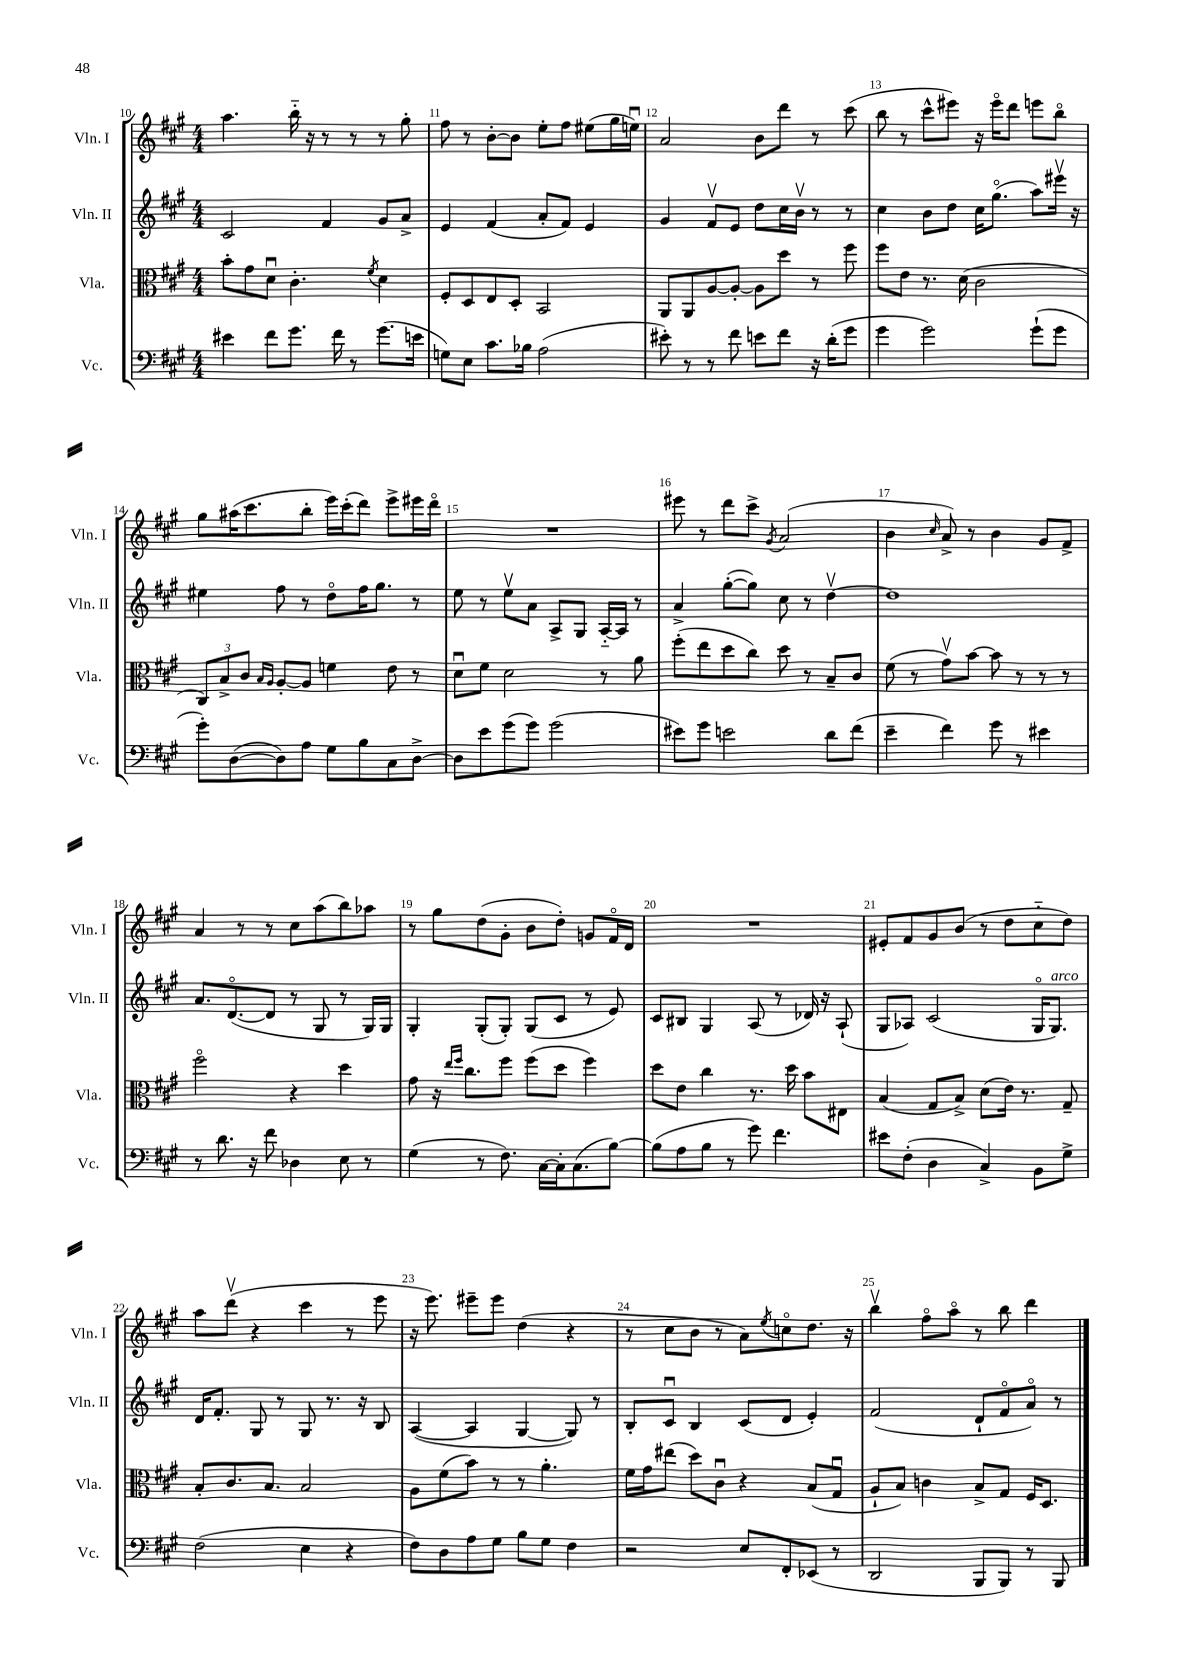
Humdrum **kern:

**kern	**kern	**kern	**kern
*staff4	*staff3	*staff2	*staff1
*clefF4	*clefC3	*clefG2	*clefG2
*k[f#c#g#]	*k[f#c#g#]	*k[f#c#g#]	*k[f#c#g#]
*M4/4	*M4/4	*M4/4	*M4/4
4e#	8b'	2c#	4.aa
.	8g#	.	.
8f#	8du	.	.
8.g#	4.c#'	.	16bb'~
.	.	.	16r
.	.	4f#	8r
16f#	.	.	.
8r	.	.	8r
.	8qf#	.	.
(8.g#	4d	8g#	8r
.	.	8a^	8gg#'
16e	.	.	.
=	=	=	=
8G)	8F#'	4e	8ff#
8E	8D	.	8r
8.c#	8E	(4f#	[8b'
.	8D'	.	8b]
16B-	.	.	.
(2A	2BB	8a'	8ee'
.	.	8f#)	8ff#
.	.	4e	(8ee#
.	.	.	16gg#
.	.	.	16eeu)
=	=	=	=
8e#')	8AA	4g#	2a
8r	8AA	.	.
8r	[8A	8f#v	.
8f#	8A'_	8e	.
8e	8A]	8dd	8b
8f#	8dd	16cc#	8ddd
.	.	16bv	.
16r	8r	8r	8r
(16d'	.	.	.
8g#	8ff#	8r	(8ccc#
=	=	=	=
4g#	8ff#	4cc#	8bb
.	8e	.	8r
2g#)	8.r	8b	8ccc#^^
.	.	8dd	8eee#)
.	(16d	.	.
.	2c#	16cc#	16r
.	.	(8.gg#o	16eee#o
.	.	.	8ddd
(8g#`	.	8aa)	8eee
8g#	.	16eee#v	8bbo
.	.	16r	.
=	=	=	=
8g#')	12C#)	4ee#	8gg#
.	12B^	.	.
([8D	.	.	(16aa#
.	12c#	.	.
.	.	.	8.ccc#
.	16qqB	.	.
.	16qqA	.	.
8D])	[8A'	8ff#	.
8A	8A]	8r	8bb'
8G#	4f	8ddo	16eee)
.	.	.	(16ccc#'
8B	.	16ff#	8ddd)
.	.	8.gg#	.
8C#	8e	.	8eee^
[8D^	8r	8r	16eee#
.	.	.	16dddo
=	=	=	=
8D]	8du	8ee	1r
8e	8f#	8r	.
(8g#	2d	8eev	.
8g#)	.	8a	.
(2g#	.	8A^	.
.	.	8G#	.
.	8r	[16A'~	.
.	.	16A]	.
.	8a	8r	.
=	=	=	=
8e#)	(8ff#'	4a^	8eee#
8g#	8ee	.	8r
2e	8dd	([8gg#'	8ddd
.	8cc#)	8gg#])	8ccc#^
.	.	.	8qg#
.	8dd	8cc#	(2a
.	8r	8r	.
8d	8B~	[4ddv	.
(8f#	8c#	.	.
=	=	=	=
4e~	(8f#	1dd]	4b
.	8r	.	.
.	.	.	16qqcc#
4f#)	8g#v)	.	8a^)
.	[8b	.	8r
8g#	8b]	.	4b
8r	8r	.	.
4e#	8r	.	8g#
.	8r	.	8f#^
=	=	=	=
8r	2ff#o	8.a	4a
8.d	.	.	.
.	.	([8.do	.
.	.	.	8r
16r	.	.	.
8f#	.	8d]	8r
4D-	4r	8r	8cc#
.	.	8G#	(8aa
8E	4dd	8r	8bb)
8r	.	16G#)	8aa-
.	.	16G#	.
=	=	=	=
(4G#	8g#	4G#'	8r
.	16r	.	8gg#
.	16qqee	.	.
.	16qqff#	.	.
.	8.cc#	.	.
8r	.	(8G#'	(8dd
8.F#)	8ff#	8G#')	8g#'
.	(8ff#	(8G#	8b
[16C#	.	.	.
16C#']	8dd	8c#	8dd')
(8.C#	.	.	.
.	4ff#)	8r	8g
[8B)	.	8e)	16f#o
.	.	.	16d
=	=	=	=
(8B]	8dd	8c#	1r
8A	8e	8B#	.
8B	4cc#	4G#	.
8r	.	.	.
8g#)	8.r	(8A	.
4.f#	.	8r	.
.	16dd	.	.
.	8b	16d-)	.
.	.	16r	.
.	8E#	(8A`	.
=	=	=	=
8e#	(4B	8G#	8e#'
(8F#'	.	8A-)	8f#
4D	8G#	(2c#	8g#
.	8B^)	.	(8b
4C#^)	(8d	.	8r
.	16e)	.	8dd
.	8.r	.	.
8BB	.	16G#o	8cc#'~
.	.	8.G#)	.
8G#^	8G#~	.	8dd)
=	=	=	=
(2F#	8B'	16d	8aa
.	.	8.f#'	.
.	8.c#	.	(8dddv
.	.	8G#	4r
.	8.B	.	.
.	.	8r	.
4E	2B	8G#	4ccc#
.	.	8.r	.
4r	.	.	8r
.	.	16r	.
.	.	8B	8eee
=	=	=	=
8F#)	8A	([4A	16r
.	.	.	8.eee)
8D	(8f#	.	.
8A	8b)	4A]	8eee#~
8G#	8r	.	8eee#
8B	8r	[4G#	(4dd
8G#	4.a'	.	.
4F#	.	8G#])	4r
.	.	8r	.
=	=	=	=
2r	16f#	8B'	8r
.	16g#	.	.
.	(8ee#	8c#u	8cc#
.	8dd)	4B	8b
.	8c#u	.	8r
8E	4r	(8c#	8a)
.	.	.	8qee
8FF#'	.	8d	8cco
(8EE-	(8B	4e')	8.dd
8r	8G#u	.	.
.	.	.	16r
=	=	=	=
2DD	8A`	(2f#	4bbv
.	8B)	.	.
.	4c	.	8ff#o
.	.	.	8aao
8BBB	8B^	8d`	8r
8BBB)	8G#	8f#o	8bb
8r	16F#	8ao)	4ddd
.	8.D	.	.
8BBB	.	8r	.
==	==	==	==
*-	*-	*-	*-
